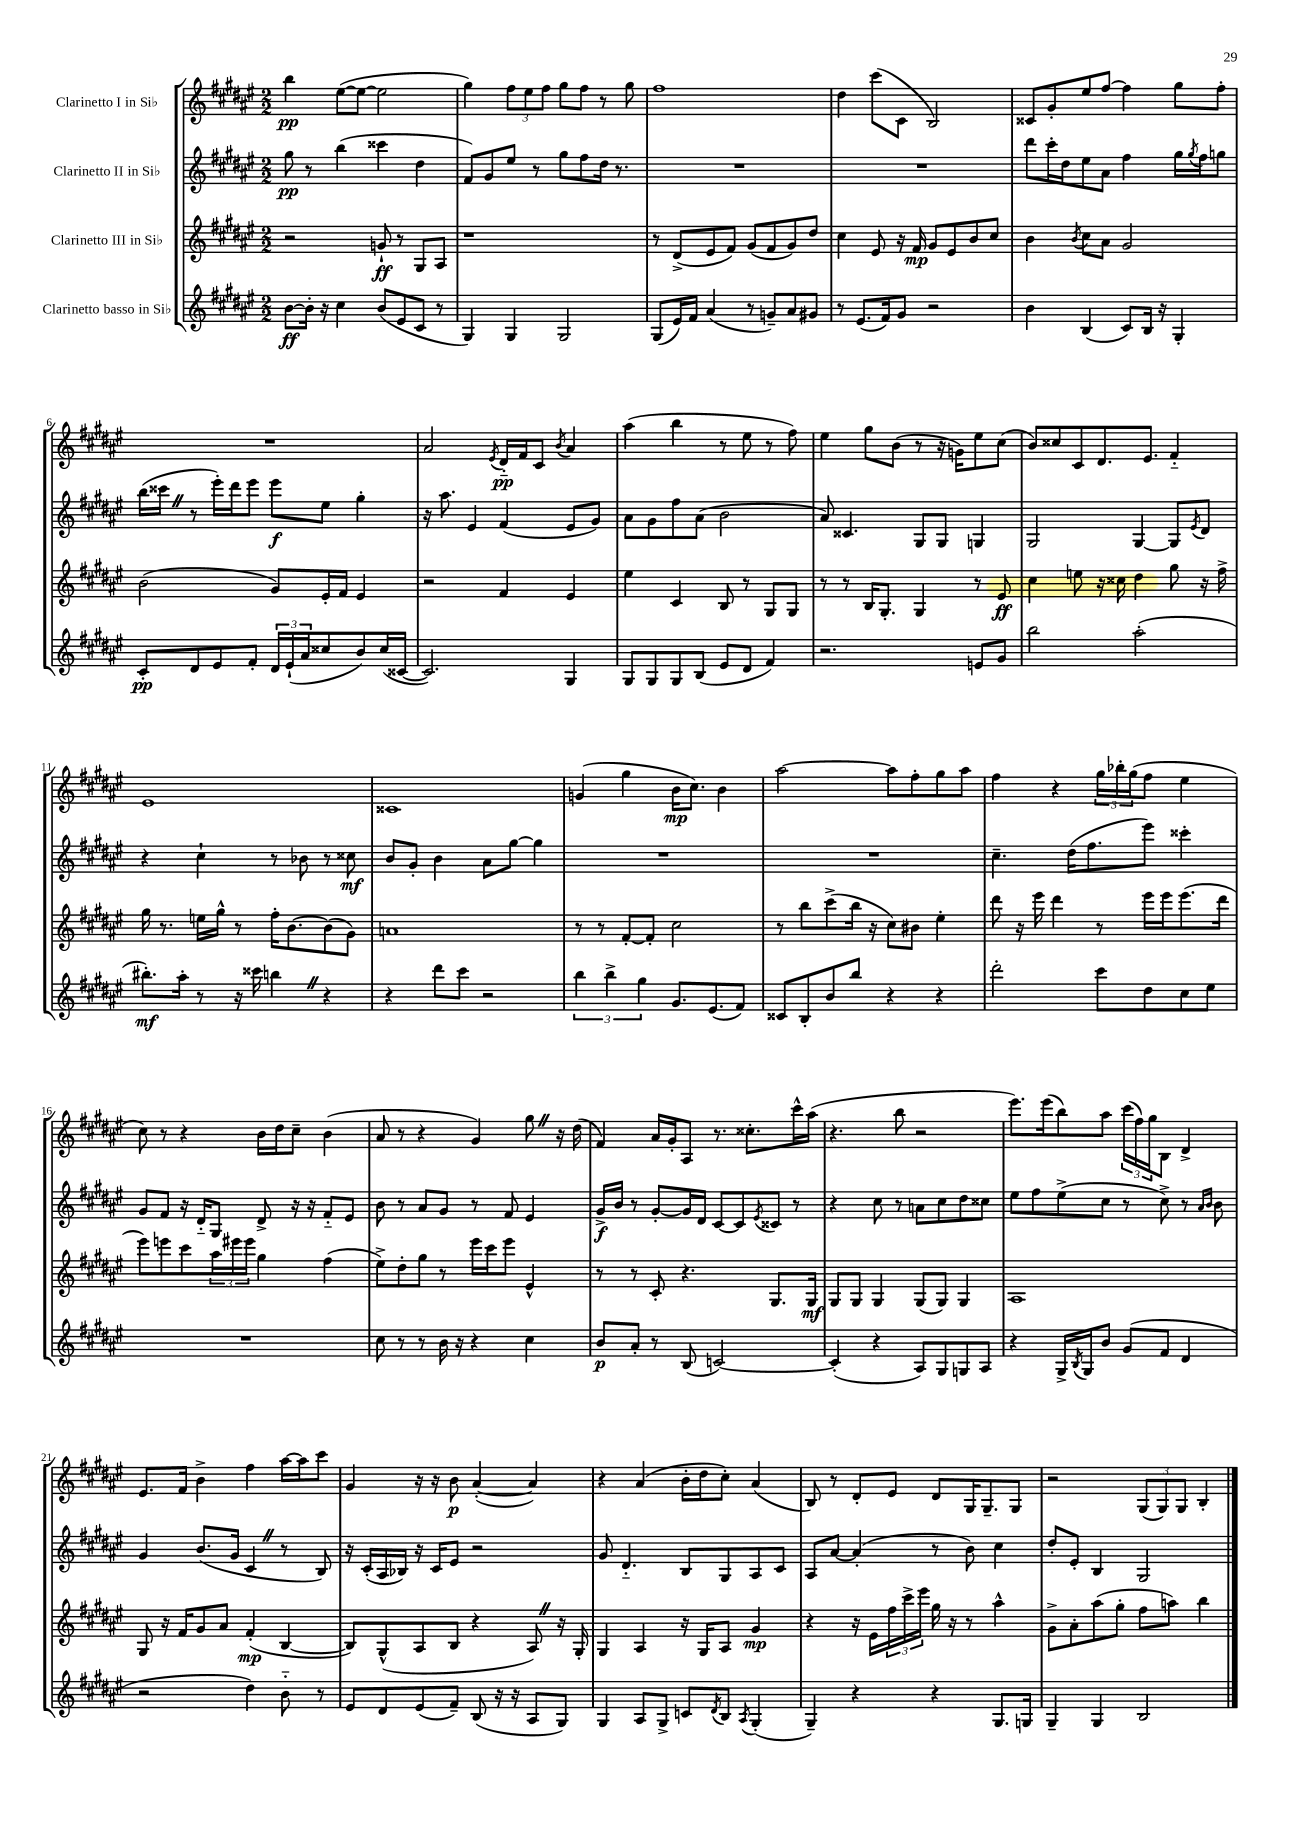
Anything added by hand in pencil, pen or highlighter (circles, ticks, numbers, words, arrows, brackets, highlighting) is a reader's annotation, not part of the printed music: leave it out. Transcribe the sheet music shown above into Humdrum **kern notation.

**kern	**kern	**kern	**kern
*staff4	*staff3	*staff2	*staff1
*clefG2	*clefG2	*clefG2	*clefG2
*k[f#c#g#d#a#e#]	*k[f#c#g#d#a#e#]	*k[f#c#g#d#a#e#]	*k[f#c#g#d#a#e#]
*M2/2	*M2/2	*M2/2	*M2/2
[8b	2r	8gg#	4bb
16b']	.	8r	.
16r	.	.	.
4cc#	.	(4bb	([8ee#
.	.	.	8ee#_
(8b	8g`	4ccc##	2ee#]
8e#	8r	.	.
8c#	8G#	4dd#	.
8r	8A#	.	.
=	=	=	=
4G#)	1r	8f#)	4gg#)
.	.	8g#	.
4G#	.	8ee#	12ff#
.	.	.	12ee#
.	.	8r	.
.	.	.	12ff#
2G#	.	8gg#	8gg#
.	.	8ff#	8ff#
.	.	16dd#	8r
.	.	8.r	.
.	.	.	8gg#
=	=	=	=
(8G#	8r	1r	1ff#
16e#)	(8d#^	.	.
16f#	.	.	.
(4a#	8e#	.	.
.	8f#)	.	.
8r	(8g#	.	.
8g~)	8f#	.	.
8a#	8g#)	.	.
8g#	8dd#	.	.
=	=	=	=
8r	4cc#	1r	4dd#
(8.e#	.	.	.
.	8e#	.	(8ccc#
16f#)	.	.	.
8g#	16r	.	8c#
.	16f#	.	.
2r	8g#	.	2B)
.	8e#	.	.
.	8b	.	.
.	8cc#	.	.
=	=	=	=
4b	4b	8ddd#	8c##
.	.	16ccc#'	8g#'
.	.	16dd#	.
.	8qb	.	.
(4B	8cc#	8ee#	8ee#
.	8a#	8a#	[8ff#
8c#)	2g#	4ff#	4ff#]
16B	.	.	.
16r	.	.	.
4G#'	.	16gg#	8gg#
.	.	8qgg#	.
.	.	16ff#	.
.	.	8gg	8ff#'
=	=	=	=
8c#'	(2b	(16bb	1r
.	.	16ccc##	.
8d#	.	8r	.
8e#	.	16eee#')	.
.	.	16ddd#	.
8f#'	.	8eee#	.
24d#	8g#)	8eee#	.
(24e#`	.	.	.
24a#	.	.	.
8cc##	16e#'	8ee#	.
.	16f#	.	.
8b)	4e#	4gg#'	.
(16cc##	.	.	.
[16c##	.	.	.
=	=	=	=
2.c##])	2r	16r	2a#
.	.	8.aa#	.
.	.	4e#	.
.	.	.	8qe#
.	4f#	(4f#	16d#'~
.	.	.	16f#
.	.	.	8c#
.	.	.	8qb
4G#	4e#	8e#	4a#
.	.	8g#)	.
=	=	=	=
8G#	4ee#	8a#	(4aa#
8G#	.	8g#	.
8G#	4c#	8ff#	4bb
(8B	.	(8a#	.
8e#	8B	2b	8r
8d#	8r	.	8ee#
4f#)	8G#	.	8r
.	8G#	.	8ff#)
=	=	=	=
2.r	8r	8a#)	4ee#
.	8r	4.c##	.
.	16B	.	8gg#
.	8.G#'	.	.
.	.	.	(8b
.	4G#	8G#	8r
.	.	8G#	16r
.	.	.	16g)
8e	8r	4G	8ee#
8g#	8e#	.	(8cc#
=	=	=	=
2bb	4cc#	2G#	8b)
.	.	.	8cc##
.	8ee	.	8c#
.	16r	.	8.d#
.	16cc##	.	.
(2aa#'	4dd#	[4G#	.
.	.	.	8.e#
.	8gg#	8G#]	4f#'~
.	.	8qe#	.
.	16r	8d#	.
.	16ff#^	.	.
=	=	=	=
8.bb#')	16gg#	4r	1e#
.	8.r	.	.
16aa#'	.	.	.
8r	16ee	4cc#`	.
.	16gg#^^	.	.
16r	8r	.	.
16ccc##	.	.	.
4bb	16ff#'	8r	.
.	[8.b	.	.
.	.	8b-	.
4r	(8b]	8r	.
.	8g#)	8cc##	.
=	=	=	=
4r	1a	8b	1c##
.	.	8g#'	.
8ddd#	.	4b	.
8ccc#	.	.	.
2r	.	8a#	.
.	.	[8gg#	.
.	.	4gg#]	.
=	=	=	=
6bb	8r	1r	(4g
.	8r	.	.
6bb^	.	.	.
.	[8f#'	.	4gg#
6gg#	.	.	.
.	8f#']	.	.
8.g#	2cc#	.	16b
.	.	.	8.cc#)
(8.e#	.	.	.
.	.	.	4b
8f#)	.	.	.
=	=	=	=
8c##	8r	1r	[2aa#
8B'	8bb	.	.
8b	(8ccc#^	.	.
8bb	16bb	.	.
.	16r	.	.
4r	8cc#)	.	8aa#]
.	8b#	.	8ff#'
4r	4ee#'	.	8gg#
.	.	.	8aa#
=	=	=	=
2ddd#'	8ddd#	4.cc#~	4ff#
.	16r	.	.
.	16eee#	.	.
.	4ddd#	.	4r
.	.	(16dd#	.
.	.	8.ff#	.
8ccc#	8r	.	24gg#
.	.	.	24bb-'
.	.	.	(24gg#
8dd#	16eee#	8eee#)	8ff#
.	16eee#	.	.
8cc#	(8.eee#	4ccc##'	4ee#
8ee#	.	.	.
.	16ddd#	.	.
=	=	=	=
1r	8eee#)	8g#	8cc#)
.	8eee	8f#	8r
.	8ccc#	16r	4r
.	.	16d#'~	.
.	24aa#	8G#	.
.	24eee#	.	.
.	24eee#	.	.
.	4gg#	8d#^	16b
.	.	.	16dd#
.	.	16r	8cc#~
.	.	16r	.
.	(4ff#	8f#'~	(4b
.	.	8e#	.
=	=	=	=
8cc#	8ee#^)	8b	8a#
8r	8dd#'	8r	8r
8r	8gg#	8a#	4r
16b	8r	8g#	.
16r	.	.	.
4r	16eee#	8r	4g#)
.	16ccc#	.	.
.	8eee#	8f#	.
4cc#	4e#^^	4e#	8gg#
.	.	.	16r
.	.	.	(16dd#
=	=	=	=
8b	8r	16g#^	4f#)
.	.	16b	.
8a#'	8r	8r	.
8r	8c#'	[8g#'	16a#
.	.	.	16g#'
(8B	4.r	16g#]	8A#
.	.	16d#	.
[2c)	.	[8c#	8.r
.	.	8c#]	.
.	.	.	8.cc##'
.	.	8qe#	.
.	8.G#	8c##	.
.	.	8r	16ccc#^^
.	16G#	.	(16aa#
=	=	=	=
(4c']	8G#	4r	4.r
.	8G#	.	.
4r	4G#	8cc#	.
.	.	8r	8bb
8A#)	(8G#	8a	2r
8G#	8G#)	8cc#	.
8G	4G#	8dd#	.
8A#	.	8cc##	.
=	=	=	=
4r	1A#	8ee#	8.eee#)
.	.	8ff#	.
.	.	.	(16eee#
16G#^	.	(8ee#^	8bb)
8qB	.	.	.
16G#	.	.	.
8b	.	8cc#	8aa#
(8g#	.	8r	(24ccc#
.	.	.	24ff#)
.	.	.	24gg#
8f#	.	8cc#^)	8B
4d#	.	8r	4d#^
.	.	16qqa#	.
.	.	16qqb	.
.	.	8b	.
=	=	=	=
2r	8G#	4g#	8.e#
.	16r	.	.
.	16f#	.	16f#
.	8g#	(8.b	4b^
.	8a#	.	.
.	.	16g#	.
4dd#)	(4f#'	4c#	4ff#
8b'~	[4B	8r	[16aa#
.	.	.	16aa#]
8r	.	8B)	8ccc#
=	=	=	=
8e#	8B])	16r	4g#
.	.	(16c#'	.
8d#	(8G#^^	16A#	.
.	.	16B-)	.
(8e#	8A#	16r	16r
.	.	16c#	16r
8f#~)	8B	8e#	8b
(8B	4r	2r	([4a#'
16r	.	.	.
16r	.	.	.
8A#	8A#)	.	4a#])
8G#)	16r	.	.
.	16G#'	.	.
=	=	=	=
4G#	4G#	8g#	4r
.	.	4.d#'~	.
8A#	4A#	.	(4a#
8G#^	.	.	.
8c	16r	8B	16b'
.	16G#	.	16dd#
8qd#	.	.	.
8B	8A#	8G#	8cc#')
8qA#	.	.	.
(4G#'	4g#	8A#	(4a#
.	.	8c#	.
=	=	=	=
4G#~)	4r	8A#	8B)
.	.	[8a#	8r
4r	16r	(4a#']	8d#'
.	16e#	.	.
.	24ff#	.	8e#
.	24ccc#^	.	.
.	24eee#	.	.
4r	16gg#	8r	8d#
.	16r	.	.
.	8r	8b)	16G#
.	.	.	8.G#~
8.G#	4aa#^^	4cc#	.
.	.	.	8G#
16G	.	.	.
=	=	=	=
4G#~	8g#^	8dd#'	2r
.	8a#'	8e#'	.
4G#	(8aa#	4B	.
.	8gg#'	.	.
2B	8ff#	2G#	(12G#
.	.	.	12G#)
.	8aa)	.	.
.	.	.	12G#
.	4bb	.	4B'
==	==	==	==
*-	*-	*-	*-
